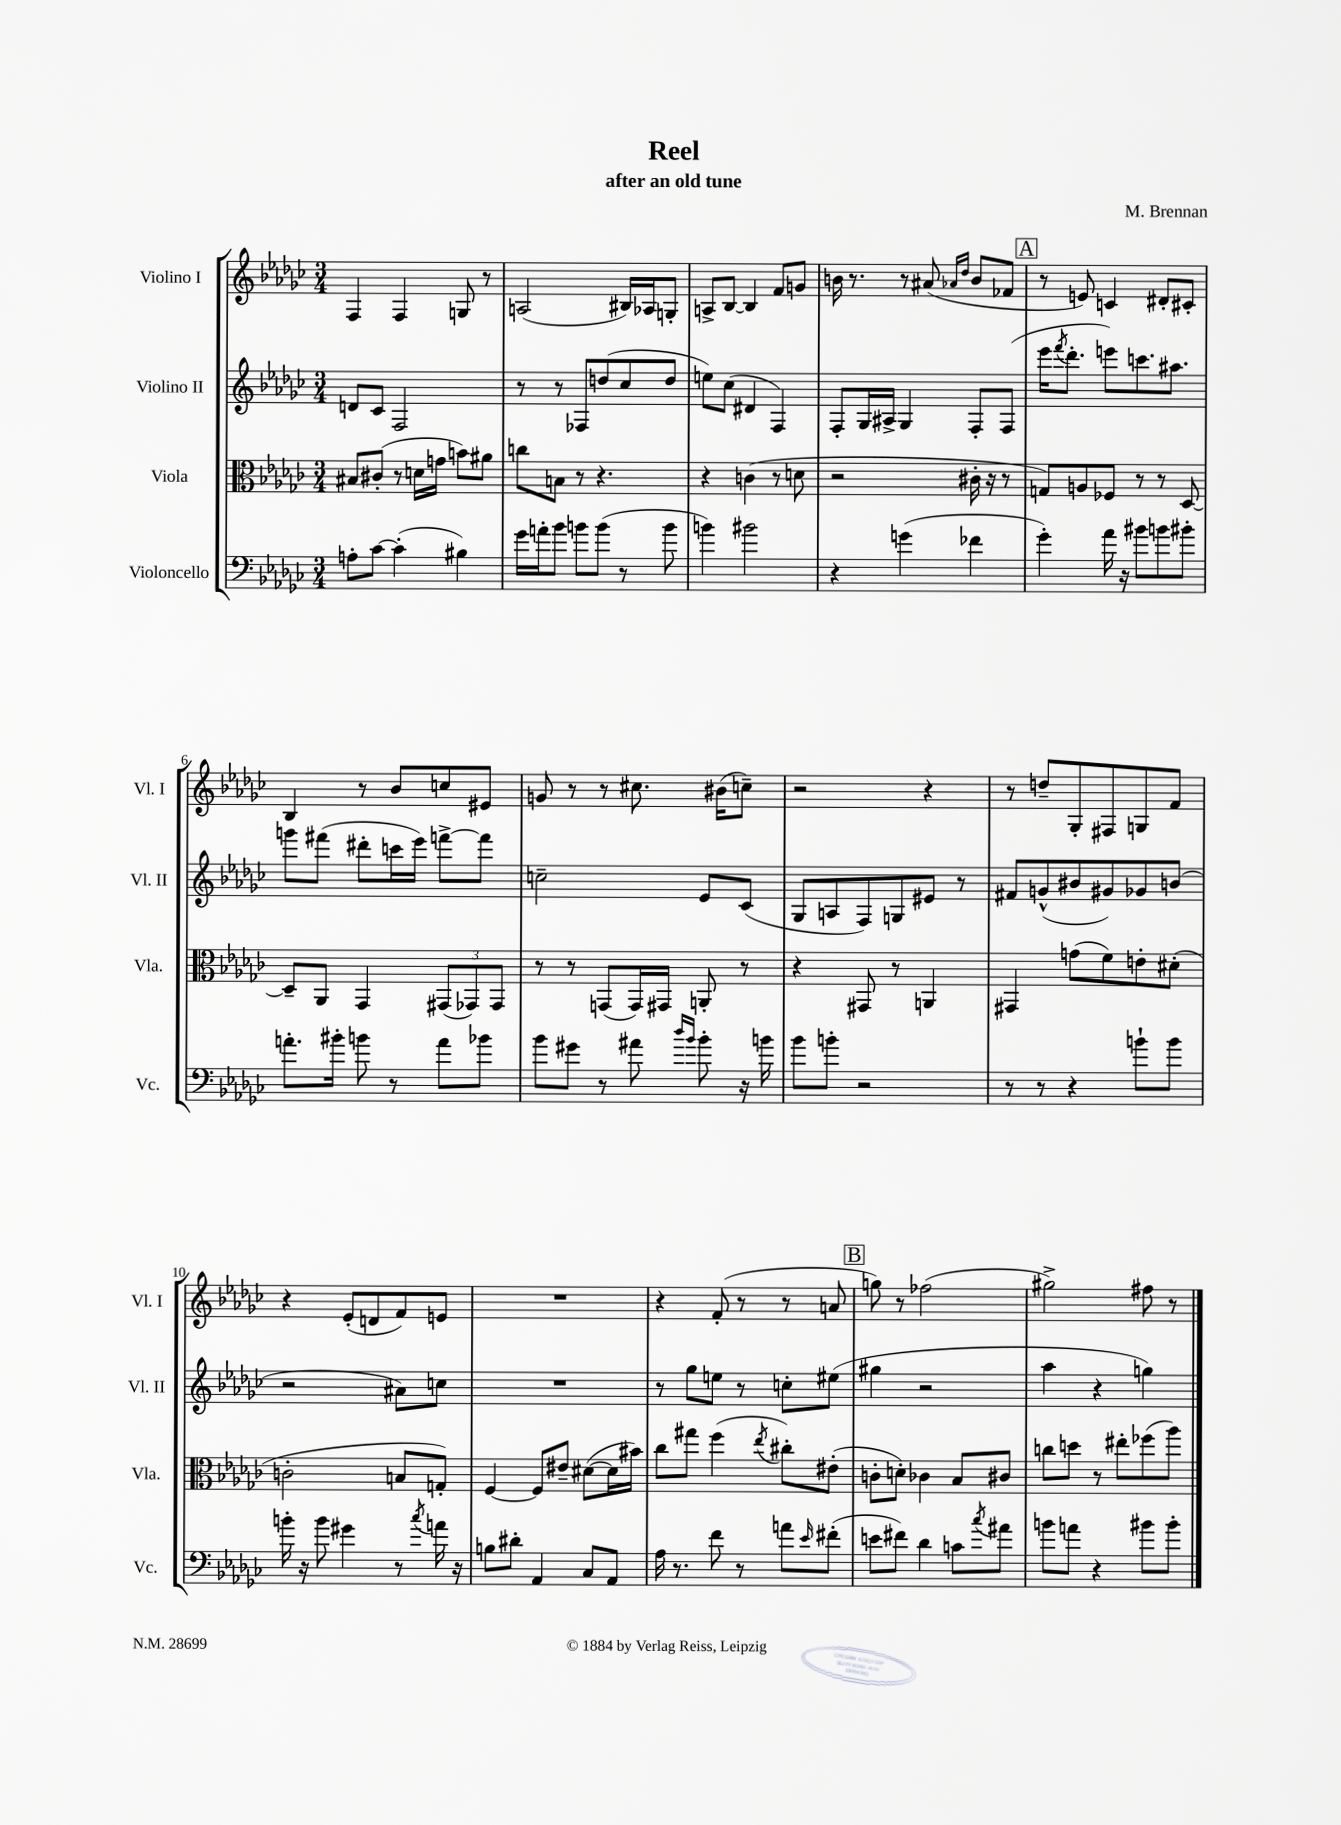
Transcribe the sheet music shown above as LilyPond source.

\header { title = "Reel" composer = "M. Brennan" subtitle = "after an old tune" }
<<
\new StaffGroup <<
\new Staff = "s0" \with { instrumentName = "Violino I" shortInstrumentName = "Vl. I" } {
    \clef treble \key ges \major \numericTimeSignature \time 3/4
    f4 f4 g8 r8 |
    a2( bis16) aes16 g8-. |
    a8-> bes8~ bes4 f'8 g'8 |
    b'16 r8. r8 ais'8( \grace { aes'16 des''16 } b'8 fes'8 |
    \mark \markup { \box "A" } r8 e'8) c'4 dis'8-. cis'8-. |
    bes4 r8 bes'8 c''8 eis'8 |
    g'8 r8 r8 cis''8. bis'16( c''8--) |
    r2 r4 |
    r8 d''8-- ges8-. fis8 g8 f'8 |
    r4 ees'8-.( d'8 f'8) e'8 |
    R2. |
    r4 f'8-.( r8 r8 a'8 |
    \mark \markup { \box "B" } g''8) r8 fes''2( |
    gis''2->) fis''8 r8 \bar "|." |
}
\new Staff = "s1" \with { instrumentName = "Violino II" shortInstrumentName = "Vl. II" } {
    \clef treble \key ges \major \numericTimeSignature \time 3/4
    d'8 ces'8 f2 |
    r8 r8 fes8 d''8( ces''8 d''8 |
    e''8) ces''8( dis'4 f4) |
    f8-. ges16 ais16-> ges4 f8-. f8( |
    \mark \markup { \box "A" } ees'''16 \acciaccatura { f'''8 } des'''8.-. e'''8) c'''8. ais''8. |
    g'''8 fis'''8( dis'''8-. c'''16 ees'''16) f'''8~-> f'''8 |
    c''2-- ees'8 ces'8( |
    ges8 a8 f8) g8 eis'8 r8 |
    fis'8 g'8-^( bis'8 gis'8) ges'8 b'8( |
    r2 ais'8) c''8 |
    R2. |
    r8 ges''8 e''8 r8 c''8-. eis''8( |
    \mark \markup { \box "B" } gis''4 r2 |
    aes''4 r4 g''4) \bar "|." |
}
\new Staff = "s2" \with { instrumentName = "Viola" shortInstrumentName = "Vla." } {
    \clef alto \key ges \major \numericTimeSignature \time 3/4
    bis8 cis'8-.( r8 d'16 g'16 b'8) ais'8 |
    c''8 b8 r8 r4. |
    r4 c'4( r8 d'8 |
    r2 cis'16-. r16 r8 |
    \mark \markup { \box "A" } g8) a8 fes8 r8 r8 des8~ |
    des8-- aes,8 ges,4 \tuplet 3/2 { gis,8( ges,8) ges,8 } |
    r8 r8 g,8( g,16) gis,16 a,8-. r8 |
    r4 gis,8 r8 a,4 |
    gis,4 g'8( f'8) e'8-. dis'8-.( |
    c'2-. b8 g8-.) |
    f4~ f8 eis'8-- dis'8~( dis'16 bis'16) |
    ces''8 gis''8 f''4( \acciaccatura { ees''8 } cis''8-.) eis'8-.( |
    \mark \markup { \box "B" } c'8-. d'8-.) ces'4 bes8 cis'8 |
    c''8 d''8 r8 eis''8-. fes''8( aes''8) \bar "|." |
}
\new Staff = "s3" \with { instrumentName = "Violoncello" shortInstrumentName = "Vc." } {
    \clef bass \key ges \major \numericTimeSignature \time 3/4
    a8-. ces'8~ ces'4-.( bis4) |
    ges'16 a'16-. bes'8 b'8 b'8( r8 b'8 |
    b'4) bis'2 |
    r4 g'4( fes'4 |
    \mark \markup { \box "A" } ges'4-.) aes'16 r16 bis'8 b'8 bis'8-. |
    a'8.-. bis'16-. b'8 r8 a'8 bes'8 |
    bes'8 gis'8 r8 ais'8 \grace { des''16 bes'16 } bes'8-. r16 b'16 |
    bes'8 b'8-. r2 |
    r8 r8 r4 b'8-! b'8 |
    b'16-. r16 b'8 gis'4 r8 \acciaccatura { ces''8 } a'16 r16 |
    b8 dis'8-. aes,4 ces8 aes,8 |
    aes16 r8. f'8 r8 a'8 \grace { ees'16 } fis'8-.( |
    \mark \markup { \box "B" } e'8 fis'8) des'4 c'8 \acciaccatura { ces''8 } ais'8 |
    b'8 a'8 r4 bis'8 bis'8-. \bar "|." |
}
>>
>>
